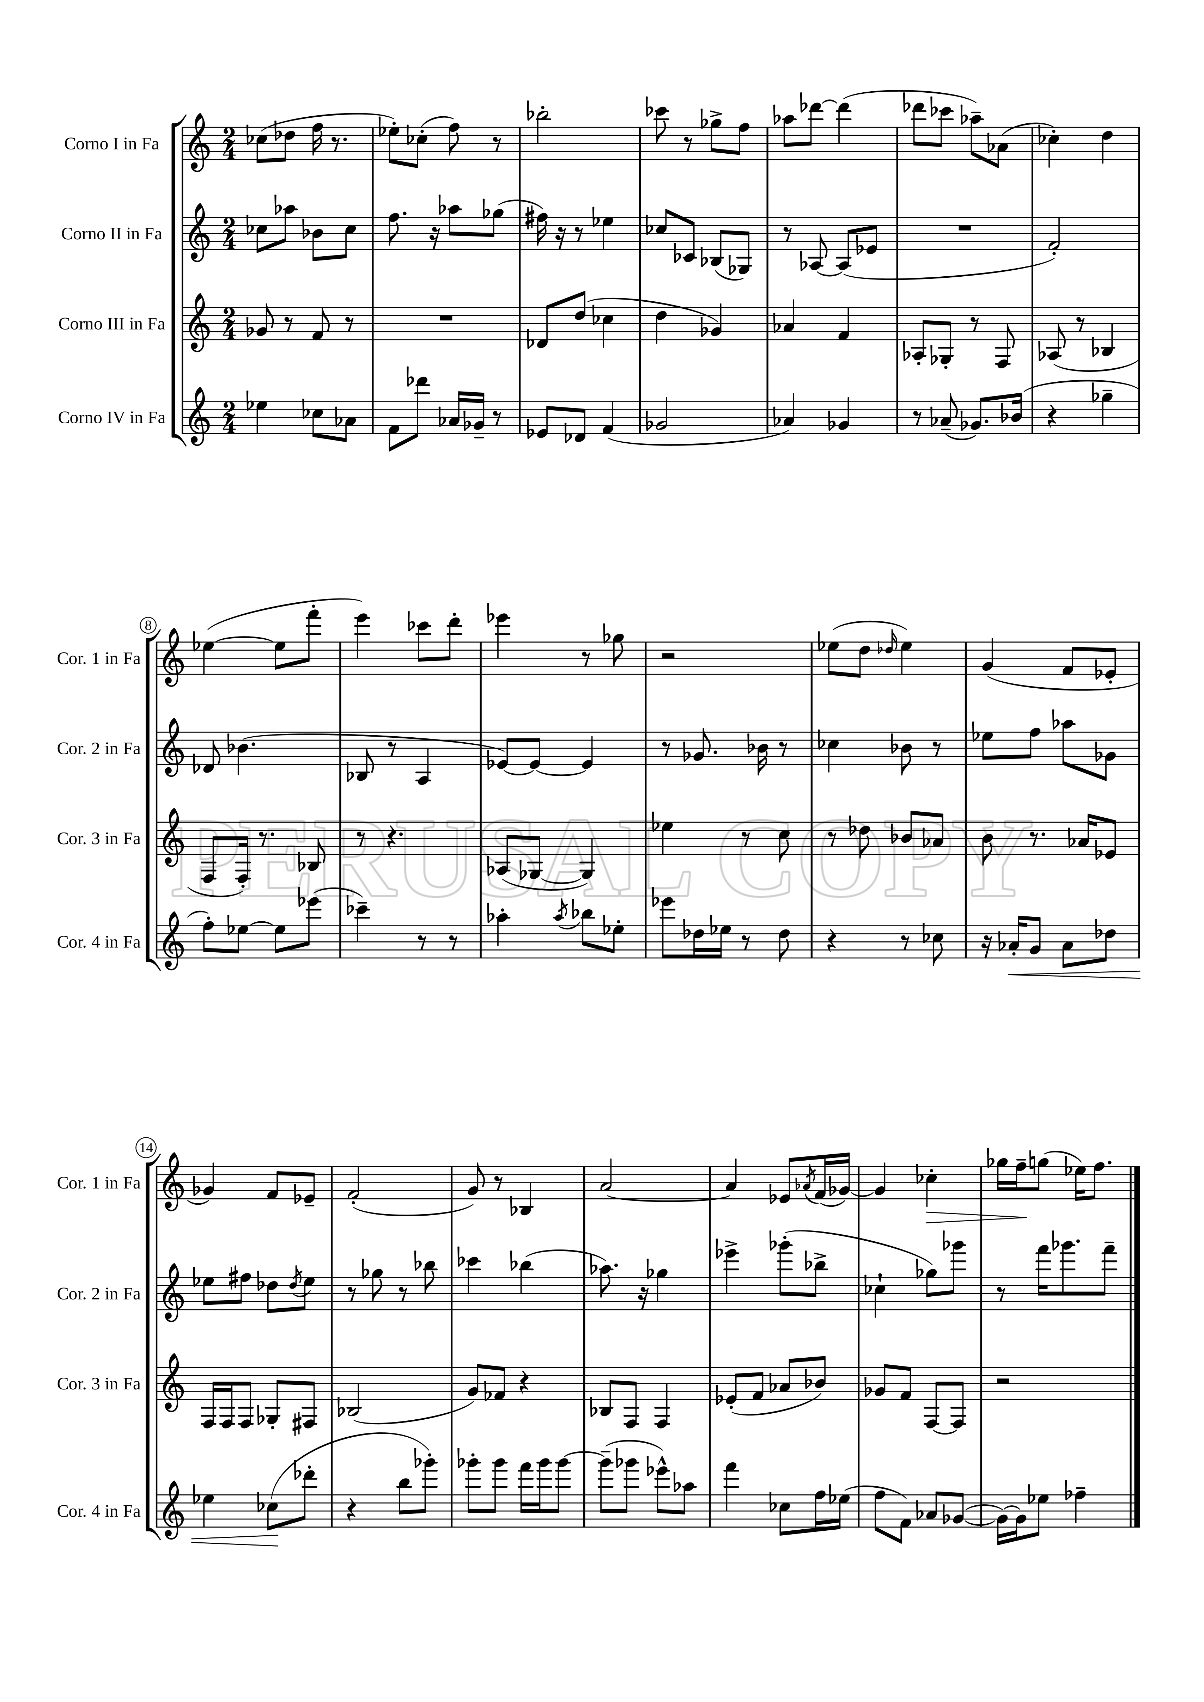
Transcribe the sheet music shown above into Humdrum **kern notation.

**kern	**kern	**kern	**kern
*staff4	*staff3	*staff2	*staff1
*clefG2	*clefG2	*clefG2	*clefG2
*k[]	*k[]	*k[]	*k[]
*M2/4	*M2/4	*M2/4	*M2/4
4ee-	8g-	8cc-	(8cc-
.	8r	8aa-	8dd-
8cc-	8f	8b-	16ff
.	.	.	8.r
8a-	8r	8cc-	.
=	=	=	=
8f	2r	8.ff	8ee-')
8ddd-	.	.	(8cc-'
.	.	16r	.
16a-	.	8aa-	8ff)
16g-~	.	.	.
8r	.	(8gg-	8r
=	=	=	=
8e-	8d-	16ff#)	2bb-'
.	.	16r	.
8d-	(8dd	8r	.
(4f	4cc-	4ee-	.
=	=	=	=
2g-	4dd	8cc-	8ccc-
.	.	8c-	8r
.	4g-)	(8B-	8gg-^
.	.	8G-)	8ff
=	=	=	=
4a-)	4a-	8r	8aa-
.	.	[8A-	[8ddd-
4g-	4f	(8A-]	(4ddd-]
.	.	8e-	.
=	=	=	=
8r	8A-'	2r	8ddd-
(8a-~	8G-'	.	8ccc-
8.g-)	8r	.	8aa-~)
.	8F	.	(8a-
(16b-	.	.	.
=	=	=	=
4r	(8A-	2f')	4cc-')
.	8r	.	.
4gg-~	4B-	.	4dd
=	=	=	=
8ff')	8F	8d-	([4ee-
[8ee-	16F')	(4.b-	.
.	8.r	.	.
8ee-]	.	.	8ee-]
(8eee-	8B-	.	8fff'
=	=	=	=
4ccc-~)	8r	8B-	4eee)
.	4.r	8r	.
8r	.	4A	8ccc-
8r	.	.	8ddd'
=	=	=	=
4aa-'	(8A-	[8e-)	4eee-
.	[8G-	8e-_	.
8qaa-	.	.	.
8bb-	4G-])	4e-]	8r
8ee-'	.	.	8gg-
=	=	=	=
8eee-	4ee-	8r	2r
16dd-	.	8.g-	.
16ee-	.	.	.
8r	8r	.	.
.	.	16b-	.
8dd-	8cc	8r	.
=	=	=	=
4r	8r	4cc-	(8ee-
.	8dd-	.	8dd
.	.	.	16qqdd-
8r	8b-	8b-	4ee-)
8cc-	8a-	8r	.
=	=	=	=
16r	8b	8ee-	(4g
16a-'	.	.	.
8g	8.r	8ff	.
8a-	.	8aa-	8f
.	16a-	.	.
8dd-	8e-	8g-	8e-'
=	=	=	=
4ee-	16F	8ee-	4g-)
.	16F	.	.
.	8F	8ff#	.
(8cc-	8G-'	8dd-	8f
.	.	8qdd-	.
8ddd-'	8F#	8ee-	8e-~
=	=	=	=
4r	(2B-	8r	(2f'
.	.	8gg-	.
8bb	.	8r	.
8ggg-')	.	8bb-	.
=	=	=	=
8ggg-'	8g)	4ccc-	8g)
8ggg-	8f-	.	8r
16fff	4r	(4bb-	4B-
16ggg-	.	.	.
[8ggg-	.	.	.
=	=	=	=
(8ggg-~]	8B-	8.aa-)	[2a
8ggg-	8F	.	.
.	.	16r	.
8eee-^^)	4F	4gg-	.
8aa-	.	.	.
=	=	=	=
4fff	(8e-'	4eee-^	4a]
.	8f	.	.
8cc-	8a-	(8ggg-'	8e-
.	.	.	8qa-
16ff	8b-)	8bb-^	(16f
(16ee-	.	.	[16g-)
=	=	=	=
8ff	8g-	4cc-`	4g-]
8f)	8f	.	.
8a-	[8F	8gg-)	4cc-'
([8g-	8F]	8ggg-	.
=	=	=	=
16g-_)	2r	8r	16gg-
16g-]	.	.	16ff~
8ee-	.	16fff	(8gg
.	.	8.ggg-	.
4ff-~	.	.	16ee-)
.	.	.	8.ff
.	.	8fff~	.
==	==	==	==
*-	*-	*-	*-
